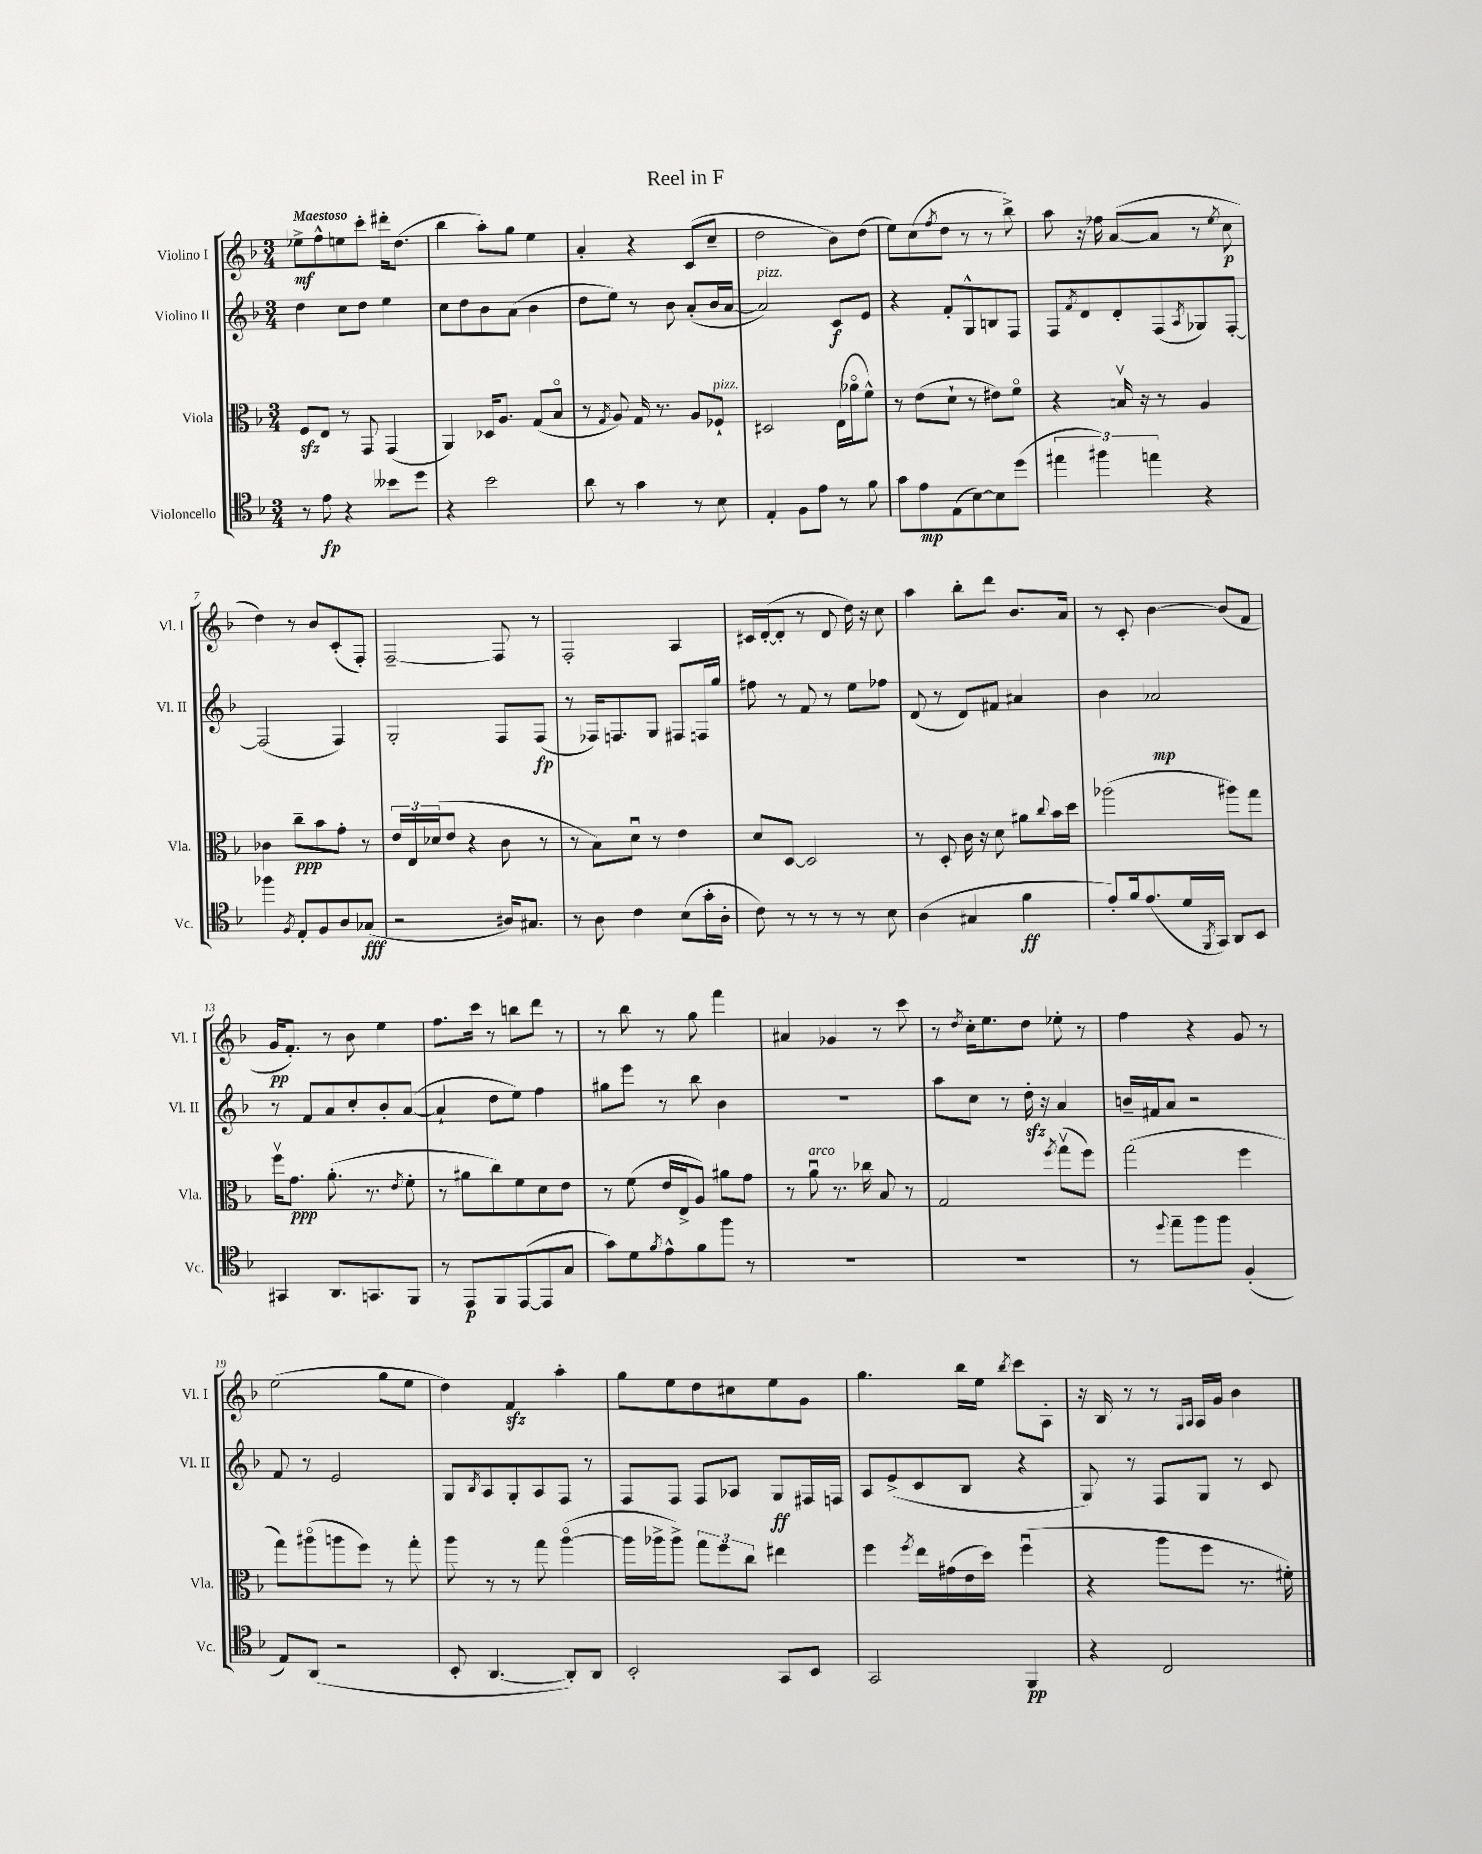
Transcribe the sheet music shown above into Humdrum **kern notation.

**kern	**dynam	**kern	**dynam	**kern	**dynam	**kern	**dynam
*part4	*part4	*part3	*part3	*part2	*part2	*part1	*part1
*staff4	*staff4	*staff3	*staff3	*staff2	*staff2	*staff1	*staff1
*I"Violoncello	*	*I"Viola	*	*I"Violino II	*	*I"Violino I	*
*I'Vc.	*	*I'Vla.	*	*I'Vl. II	*	*I'Vl. I	*
*clefC4	*	*clefC3	*	*clefG2	*	*clefG2	*
*k[b-]	*	*k[b-]	*	*k[b-]	*	*k[b-]	*
*M3/4	*	*M3/4	*	*M3/4	*	*M3/4	*
=1	=1	=1	=1	=1	=1	=1	=1
!	!	!	!	!	!	!LO:TX:a:B:t=Maestoso	!
8r	.	8Fzz/L	.	4dd\	.	8ee-X^\L	mf
8e\	fp	8E/J	.	.	.	8ff^^\	.
4r	.	8r	.	8cc\L	.	8een\	.
.	.	8GG/	.	8dd\J	.	8ccc'\J	.
8b--X\L	.	(4GG/	.	4ee\	.	16ddd#X'\KL	.
.	.	.	.	.	.	(8.dd\J	.
8dd\J	.	.	.	.	.	.	.
=2	=2	=2	=2	=2	=2	=2	=2
4r	.	4AA/)	.	8cc\L	.	4bb-\	.
.	.	.	.	8dd\	.	.	.
2b-\	.	16D-X/KL	.	8b-\	.	8aa'\L)	.
.	.	8.A/J	.	.	.	.	.
.	.	.	.	(8a\J	.	8gg\J	.
.	.	(8G/L	.	4b-\	.	4ee\	.
.	.	8B-/J	.	.	.	.	.
=3	=3	=3	=3	=3	=3	=3	=3
8a\	.	8r	.	8dd\L	.	4a'/	.
.	.	8qG/	.	.	.	.	.
8r	.	8A/)	.	8ee\J)	.	.	.
4g\	.	16G/	.	8r	.	4r	.
.	.	8.r	.	.	.	.	.
.	.	.	.	8b-\	.	.	.
8r	.	8A/L	.	(8a'/L	.	(8c/L	.
!	!	!LO:TX:a:i:t=pizz.	!	!	!	!	!
8B-\	.	8F-X`/J	.	16b-/L	.	8cc~/J	.
.	.	.	.	[16a/JJ	.	.	.
=4	=4	=4	=4	=4	=4	=4	=4
!	!	!	!	!LO:TX:a:i:t=pizz.	!	!	!
4E'/	.	2D#X/	.	2a/])	.	2dd\	.
8F\L	.	.	.	.	.	.	.
8e\J	.	.	.	.	.	.	.
8r	.	(16E\LL	.	8c/L	f	8b-\L)	.
.	.	16a-X\J	.	.	.	.	.
8f\	.	8f^^\J)	.	8e/J	.	(8dd\J	.
=5	=5	=5	=5	=5	=5	=5	=5
8g\L	.	8r	.	4r	.	8ee\L)	.
8e\	mp	(8e\L	.	.	.	(8cc\	.
.	.	.	.	.	.	8qff/	.
(8E\	.	8d`\J	.	8f'/L	.	8dd\J	.
[8B-\)	.	8r	.	8G^^/	.	8r	.
8B-\]	.	8e#X\L)	.	8Bn/	.	8r	.
(8dd\J	.	8f\J	.	8F/J	.	8bb-^\)	.
=6	=6	=6	=6	=6	=6	=6	=6
6ee#X\	.	4r	.	8F/L	.	8aa\	.
.	.	.	.	8qf/	.	.	.
.	.	.	.	8d/	.	16r	.
6ff#X\)	.	.	.	.	.	.	.
.	.	.	.	.	.	16ff-X\	.
.	.	16Bnv/	.	8d'/	.	([8a/L	.
.	.	16r	.	.	.	.	.
6een\	.	.	.	.	.	.	.
.	.	8r	.	(8F/	.	8a/J]	.
.	.	.	.	8qA/	.	.	.
4r	.	4A/	.	8G-X/)	.	8r	.
.	.	.	.	.	.	8qee/	.
.	.	.	.	[8F'/J	.	8cc\	p
!!LO:LB:g=z
=7	=7	=7	=7	=7	=7	=7	=7
4ff-X\	.	4c-X\	.	(2F/]	.	4dd\)	.
8qF/	.	.	.	.	.	.	.
8E'/L	.	8cc~\L	ppp	.	.	8r	.
8F/	.	8b-\	.	.	.	8b-/L	.
8A/	.	8g'\J	.	4F/)	.	(8c'/	.
(8G-X/J	fff	8r	.	.	.	8F'/J)	.
=8	=8	=8	=8	=8	=8	=8	=8
2r	.	24e/LL	.	2G'/	.	[2F~/	.
.	.	24E/	.	.	.	.	.
.	.	(24d-X/J	.	.	.	.	.
.	.	8e/J	.	.	.	.	.
.	.	4r	.	.	.	.	.
16A#X/KL)	.	8c\	.	8F/L	.	8F/]	.
8.G#X/J	.	.	.	.	.	.	.
.	.	8r	.	(8F/J	fp	8r	.
=9	=9	=9	=9	=9	=9	=9	=9
8r	.	8r	.	8r	.	2F'/	.
8A\	.	8B-\L)	.	16F-X/KL)	.	.	.
.	.	.	.	8.Fn/	.	.	.
4c\	.	8du\J	.	.	.	.	.
.	.	8r	.	8G/J	.	.	.
(8B-\L	.	4e\	.	8F#X/L	.	4A/	.
16g'\L	.	.	.	16Fn/L	.	.	.
16A'\JJ	.	.	.	16gg/JJ	.	.	.
=10	=10	=10	=10	=10	=10	=10	=10
8c\)	.	8d/L	.	8ff#X\	.	16c#X/LL	.
.	.	.	.	.	.	([16d'/J	.
8r	.	[8D/J	.	8r	.	8d'/J]	.
8r	.	2D/]	.	8f/	.	8r	.
8r	.	.	.	8r	.	8d/	.
8r	.	.	.	8ee\L	.	16dd\)	.
.	.	.	.	.	.	16r	.
8B-\	.	.	.	8ff-X\J	.	8cc\	.
=11	=11	=11	=11	=11	=11	=11	=11
(4A\	.	8r	.	(8d/	.	4aa\	.
.	.	8D'/	.	8r	.	.	.
4G#X/	.	16c\	.	8d/L)	.	8bb-'\L	.
.	.	16r	.	.	.	.	.
.	.	8d\	.	8f#X/J	.	8ddd\J	.
4f\	ff	8a#X\L	.	4a#X/	.	8.b-/L	.
.	.	8qqcc/	.	.	.	.	.
.	.	16b-\L	.	.	.	.	.
.	.	16dd\JJ	.	.	.	16a/Jk	.
=12	=12	=12	=12	=12	=12	=12	=12
8e'/L)	.	(2aa-X\	.	4b-\	.	8r	.
16f/k	.	.	.	.	.	8c'/	.
(8.e/	.	.	.	.	.	.	.
.	.	.	.	2a-X/	mp	[4b-\	.
16d/L	.	.	.	.	.	.	.
8qFF/	.	.	.	.	.	.	.
16GG/JJ)	.	.	.	.	.	.	.
8AA/L	.	8aa#X\L)	.	.	.	(8b-/L]	.
8BB-/J	.	8gg\J	.	.	.	8f/J	.
!!LO:LB:g=z
=13	=13	=13	=13	=13	=13	=13	=13
4GG#X/	.	16ffv\KL	.	8r	.	16g/KL	pp
.	.	8.g\J	ppp	.	.	8.f'/J)	.
.	.	.	.	8f/L	.	.	.
8.AA/L	.	(8.a'\	.	8a/	.	8r	.
.	.	.	.	8cc'/	.	8b-\	.
8.GGn/	.	8.r	.	.	.	.	.
.	.	.	.	8b-'/	.	4ee\	.
.	.	8qe/	.	.	.	.	.
8FF/J	.	8f'\	.	([8a/J	.	.	.
=14	=14	=14	=14	=14	=14	=14	=14
8r	.	8r	.	4a`/]	.	8.ff\L	.
8EE/L	p	8a#X\L	.	.	.	.	.
.	.	.	.	.	.	16ccc\Jk	.
8FF/	.	8cc\)	.	8dd\L	.	8r	.
([8EE/	.	8f\	.	8ee\J)	.	8bbn\L	.
8EE/]	.	8d\	.	4ff\	.	8ddd\J	.
8G/J	.	8e\J	.	.	.	8r	.
=15	=15	=15	=15	=15	=15	=15	=15
8g\L)	.	8r	.	8gg#X\L	.	8r	.
8d\	.	(8f\	.	8eee\J	.	8bb-\	.
8qf/	.	.	.	.	.	.	.
8e^^\	.	16e/LL	.	8r	.	8r	.
.	.	16E^/J	.	.	.	.	.
8f\	.	8A/J)	.	8bb-\	.	8gg\	.
8ff\J	.	8a#X\L	.	4b-\	.	4fff\	.
8r	.	8g\J	.	.	.	.	.
=16	=16	=16	=16	=16	=16	=16	=16
2.r	.	8r	.	2.r	.	4a#X/	.
!	!	!LO:TX:a:i:t=arco	!	!	!	!	!
.	.	8au\	.	.	.	.	.
.	.	8.r	.	.	.	4g-X/	.
.	.	16cc-X\	.	.	.	.	.
.	.	8B-/	.	.	.	8r	.
.	.	8r	.	.	.	8ccc\	.
=17	=17	=17	=17	=17	=17	=17	=17
2.r	.	2G/	.	8aa\L	.	8r	.
.	.	.	.	.	.	8qdd/	.
.	.	.	.	8cc\J	.	16cc'\KL	.
.	.	.	.	.	.	8.ee\	.
.	.	.	.	8r	.	.	.
.	.	.	.	16ddzz'\	.	8dd\J	.
.	.	.	.	16r	.	.	.
.	.	8qff/	.	.	.	.	.
.	.	(8ggv\L	.	4a/	.	8ee-X'\	.
.	.	8ff\J)	.	.	.	8r	.
=18	=18	=18	=18	=18	=18	=18	=18
8r	.	(2gg\	.	16bn~/LL	.	4ff\	.
.	.	.	.	16f#X/J	.	.	.
8qqdd/	.	.	.	.	.	.	.
8ee~\L	.	.	.	8a/J	.	.	.
8ff\	.	.	.	2r	.	4r	.
8ff\J	.	.	.	.	.	.	.
(4F'/	.	4ff\	.	.	.	8g/	.
.	.	.	.	.	.	8r	.
!!LO:LB:g=z
=19	=19	=19	=19	=19	=19	=19	=19
8E/L)	.	8gg\L)	.	8f/	.	(2ee\	.
(8AA/J	.	(8aa#X\	.	8r	.	.	.
2r	.	8aan\	.	2e/	.	.	.
.	.	8ff\J)	.	.	.	.	.
.	.	8r	.	.	.	8gg\L	.
.	.	8gg'\	.	.	.	8ee\J	.
=20	=20	=20	=20	=20	=20	=20	=20
8BB-'/	.	8aa\	.	8G/L	.	4dd\)	.
.	.	.	.	8qB-/	.	.	.
[4.AA/	.	8r	.	8A/	.	.	.
.	.	8r	.	8G'/	.	4fzz/	.
.	.	8gg\	.	8A/	.	.	.
8AA'/L])	.	([4aa\	.	8F/J	.	4aa'\	.
8AA/J	.	.	.	8r	.	.	.
=21	=21	=21	=21	=21	=21	=21	=21
2BB-'/	.	16aa\LL]	.	8F/L	.	8gg\L	.
.	.	16aa-X^\J	.	.	.	.	.
.	.	8aa-^\J)	.	8F/J	.	8ee\	.
.	.	12gg\L	.	8F/L	.	8dd\	.
.	.	12ff\	.	.	.	.	.
.	.	.	.	8A-X/J	.	8cc#X\	.
.	.	12cc\J	.	.	.	.	.
8GG/L	.	4ee#X\	.	8G/L	ff	8ee\	.
8BB-/J	.	.	.	16F#X/L	.	8g\J	.
.	.	.	.	16Fn/JJ	.	.	.
=22	=22	=22	=22	=22	=22	=22	=22
2GG/	.	4ff\	.	8A/L	.	4.gg\	.
.	.	.	.	(8e^/	.	.	.
.	.	8qff/	.	.	.	.	.
.	.	16ee\LL	.	8c/	.	.	.
.	.	(16g#X\	.	.	.	.	.
.	.	16e\	.	8B-/J	.	16bb-\LL	.
.	.	16dd\JJ)	.	.	.	16ee\JJ	.
.	.	.	.	.	.	8qbb-/	.
4FF/	pp	(4ffu\	.	4r	.	8ccc\L	.
.	.	.	.	.	.	8A'\J	.
=23	=23	=23	=23	=23	=23	=23	=23
4r	.	4r	.	8G/)	.	16r	.
.	.	.	.	.	.	16B-/	.
.	.	.	.	8r	.	8r	.
2C/	.	8aa\L	.	8F/L	.	8r	.
.	.	.	.	.	.	16qqG/LL	.
.	.	.	.	.	.	16qqA/JJ	.
.	.	8ff\J	.	8G/J	.	16A/LL	.
.	.	.	.	.	.	16g/JJ	.
.	.	8.r	.	8r	.	4b-\	.
.	.	.	.	8c/	.	.	.
.	.	16f#X'\)	.	.	.	.	.
==	==	==	==	==	==	==	==
*-	*-	*-	*-	*-	*-	*-	*-
